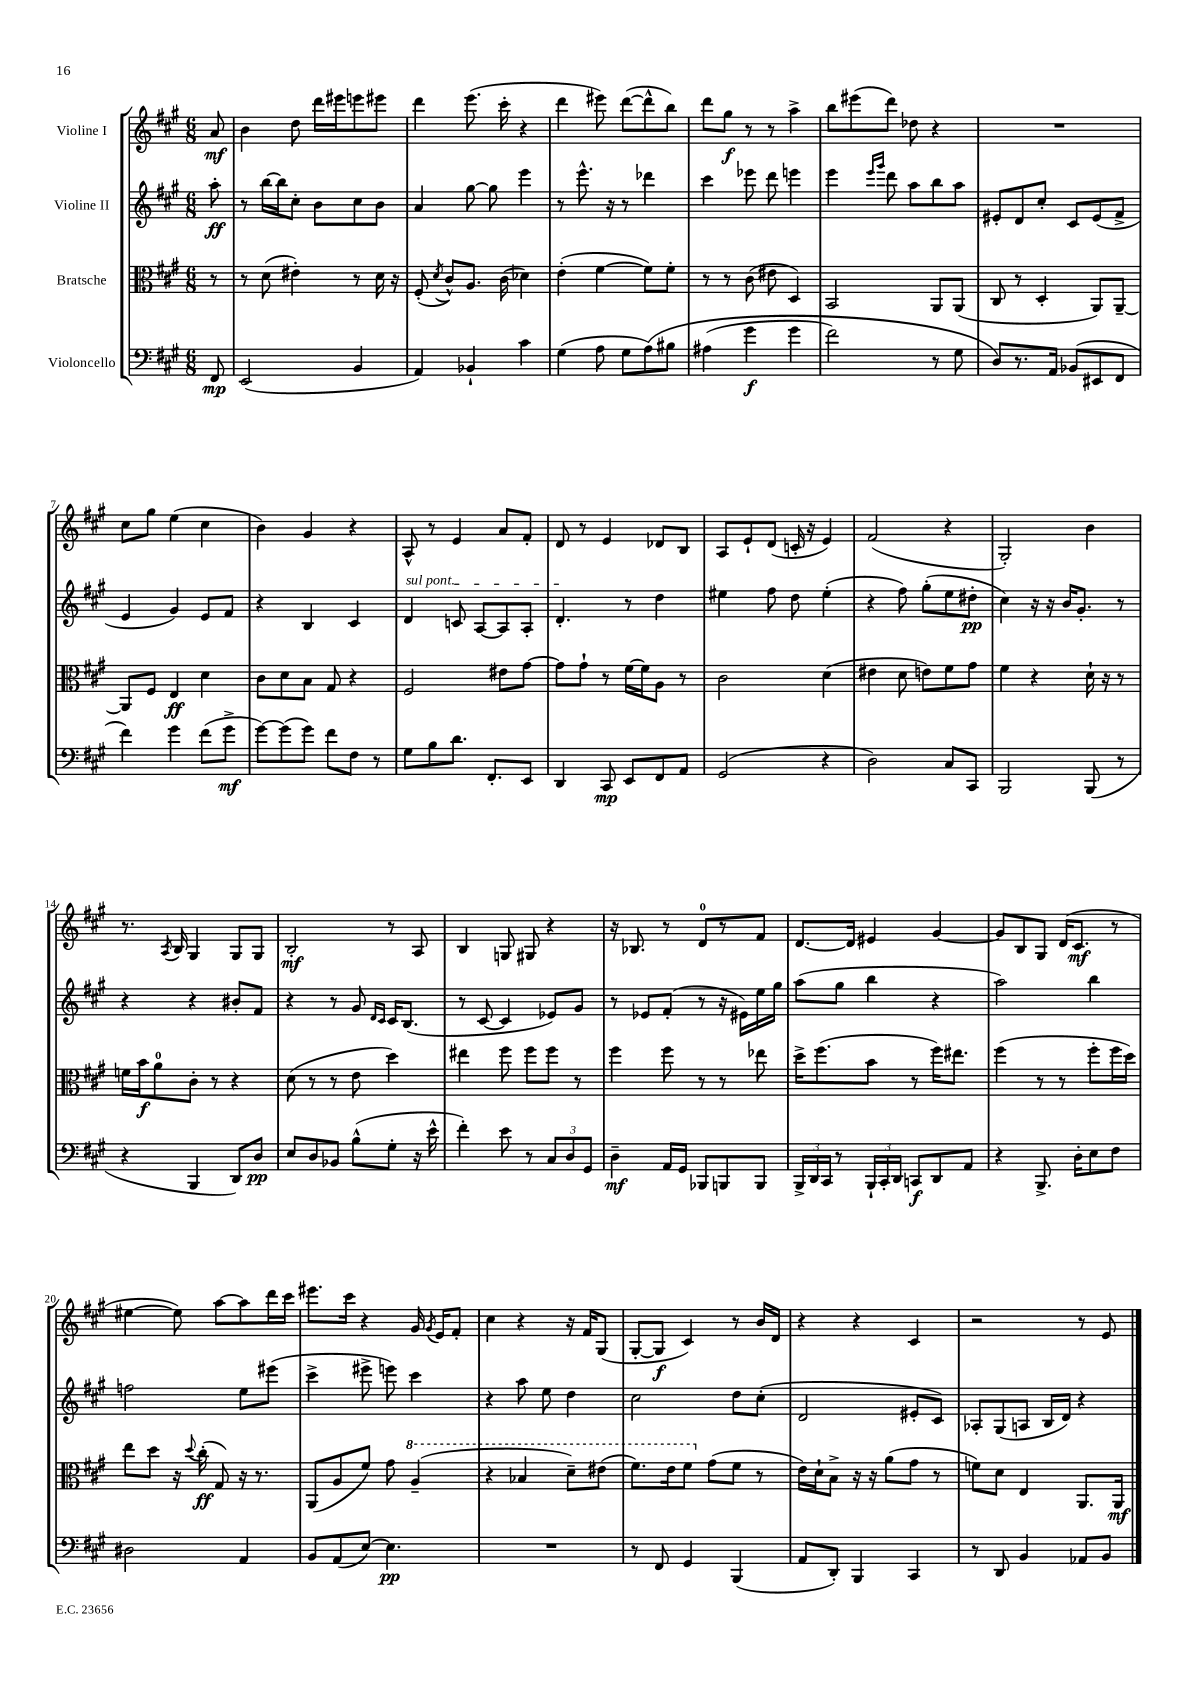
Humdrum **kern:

**kern	**kern	**kern	**kern
*staff4	*staff3	*staff2	*staff1
*clefF4	*clefC3	*clefG2	*clefG2
*k[f#c#g#]	*k[f#c#g#]	*k[f#c#g#]	*k[f#c#g#]
*M6/8	*M6/8	*M6/8	*M6/8
8FF#	8r	8aa'	8a
=	=	=	=
(2EE	8r	8r	4b
.	(8d	[16bb	.
.	.	16bb]	.
.	4e#')	8cc#'	8dd
.	.	8b	16ddd
.	.	.	16eee#
4BB	8r	8cc#	8eee
.	16d	8b	8eee#
.	16r	.	.
=	=	=	=
4AA)	(8F#'	4a	4ddd
.	8qd	.	.
.	8c#^^)	.	.
4BB-`	8.A	[8gg#	(8.eee
.	.	8gg#]	.
.	(16c#	.	16ccc#'
4c#	4d-)	4eee	4r
=	=	=	=
(4G#	(4e'	8r	4ddd
.	.	8.eee^^	.
8A	[4f#	.	8eee#)
.	.	16r	.
8G#	.	8r	([8ddd
&(8A)	8f#])	4ddd-	8ddd^^]
8B#	8f#'	.	8bb)
=	=	=	=
(4A#	8r	4ccc#	8ddd
.	8r	.	8gg#
4g#	(8c#	8eee-	8r
.	8e#	8ddd	8r
4g#	4D)	4eee	4aa^
=	=	=	=
2f#)	2BB	4eee	8bb
.	.	.	(8eee#
.	.	16qqeee	.
.	.	16qqggg#	.
.	.	8ddd	8ddd)
.	.	8aa	8dd-
8r	8AA	8bb	4r
8G#	(8AA	8aa	.
=	=	=	=
8D&)	8C#	8e#'	2.r
8.r	8r	8d	.
.	4D'	8cc#'	.
16AA	.	.	.
(8BB-	.	8c#	.
8EE#	8AA)	(8e#	.
8FF#	[8AA~	8f#^	.
=	=	=	=
4f#)	8AA]	4e	8cc#
.	8F#	.	8gg#
4g#	4E	4g#)	(4ee
(8f#	4d	8e	4cc#
8g#^	.	8f#	.
=	=	=	=
[8g#)	8c#	4r	4b)
(8g#]	8d	.	.
8g#)	8B	4B	4g#
8f#	8G#	.	.
8F#	4r	4c#	4r
8r	.	.	.
=	=	=	=
8G#	2F#	4d	8A^^
8B	.	.	8r
8.d	.	8c	4e
.	.	[8A	.
8.FF#'	.	.	.
.	8e#	8A]	8a
8EE	[8g#	8A'	8f#'
=	=	=	=
4DD	8g#]	4.d'	8d
.	8g#`	.	8r
8CC#	8r	.	4e
8EE	[16f#	8r	.
.	16f#]	.	.
8FF#	8A	4dd	8d-
8AA	8r	.	8B
=	=	=	=
(2GG#	2c#	4ee#	8A
.	.	.	8e`
.	.	8ff#	(8d
.	.	8dd	16c'
.	.	.	16r
4r	(4d	(4ee#'	4e)
=	=	=	=
2D)	4e#	4r	(2f#
.	8d	8ff#)	.
.	8e)	(8gg#'	.
8C#	8f#	8ee	4r
8CC#	8g#	8dd#'	.
=	=	=	=
2BBB	4f#	4cc#)	2G#')
.	4r	16r	.
.	.	16r	.
.	.	16b	.
.	.	8.g#'	.
(8BBB	16d`	.	4b
.	16r	.	.
8r	8r	8r	.
=	=	=	=
4r	16f	4r	8.r
.	16b	.	.
.	8a	.	.
.	.	.	8qA
.	.	.	16B
4BBB	8c#'	4r	4G#
.	8r	.	.
8DD)	4r	8b#'	8G#
8D	.	8f#	8G#
=	=	=	=
8E	(8d	4r	2B'
8D	8r	.	.
8BB-	8r	8r	.
(8B^^	8e	8g#	.
.	.	16qqd	.
.	.	16qqc#	.
8G#'	4dd)	16c#	8r
.	.	(8.B	.
16r	.	.	8A
16e^^	.	.	.
=	=	=	=
4f#')	4ee#	8r	4B
.	.	[8c#	.
8e	8ff#	4c#]	8G
8r	8ff#	.	8G#
12C#	8ff#	8e-)	4r
12D	.	.	.
.	8r	8g#	.
12GG#	.	.	.
=	=	=	=
4D~	4ff#	8r	16r
.	.	.	8.B-
.	.	8e-	.
16AA	8ff#	(8f#'	8r
16GG#	.	.	.
8BBB-	8r	8r	8d
8BBB	8r	16r	8r
.	.	16e#)	.
8BBB	8ee-	16ee	8f#
.	.	16gg#	.
=	=	=	=
24BBB^	16dd^	(8aa	[8.d
24DD	.	.	.
.	(8.ff#	.	.
24CC#	.	.	.
8r	.	8gg#	.
.	.	.	16d]
24BBB`	8b	4bb	4e#
24CC#'	.	.	.
24DD	.	.	.
8CC	8r	.	.
8DD	16ff#)	4r	[4g#
.	8.ee#	.	.
8AA	.	.	.
=	=	=	=
4r	(4ff#	2aa)	8g#]
.	.	.	8B
8.BBB^	8r	.	8G#
.	8r	.	(16d
16D'	.	.	8.c#
8E	8ff#'	4bb	.
8F#	16ff#	.	8r
.	16dd)	.	.
=	=	=	=
2D#	8ee	2ff	[4ee#
.	8dd	.	.
.	16r	.	8ee#])
.	8qqdd	.	.
.	(16cc#'	.	.
.	8G#)	.	[8aa
4AA	16r	8ee	8aa]
.	8.r	.	.
.	.	(8eee#	16ddd
.	.	.	16ccc#
=	=	=	=
8BB	(8AA	4ccc#^	8.eee#
(8AA	8A	.	.
.	.	.	16ccc#
[8E)	8f#)	8eee#^	4r
4.E]	8g#	8eee)	.
.	(4a~	4ccc#	16g#
.	.	.	8qg#
.	.	.	16e
.	.	.	8f#'
=	=	=	=
2.r	4r	4r	4cc#
.	4b-	8aa	4r
.	.	8ee	.
.	8dd~)	4dd	16r
.	.	.	16f#
.	(8ee#	.	(8G#
=	=	=	=
8r	8.ff#)	2cc#	[8G#'
8FF#	.	.	8G#]
.	16ee	.	.
4GG#	8ff#	.	4c#)
.	(8g#	.	.
(4BBB	8f#	8dd	8r
.	8r	(8cc#'	16b
.	.	.	16d
=	=	=	=
8AA	16e)	2d	4r
.	16d`	.	.
8DD')	8B^	.	.
4BBB	16r	.	4r
.	16r	.	.
.	(8a	.	.
4CC#	8g#	8e#'	4c#
.	8r	8c#)	.
=	=	=	=
8r	8f)	8A-'	2r
8DD	8d	(8G#	.
4BB	4E	8A	.
.	.	16B	.
.	.	16d)	.
8AA-	8.AA	4r	8r
8BB	.	.	8e
.	16AA	.	.
==	==	==	==
*-	*-	*-	*-
